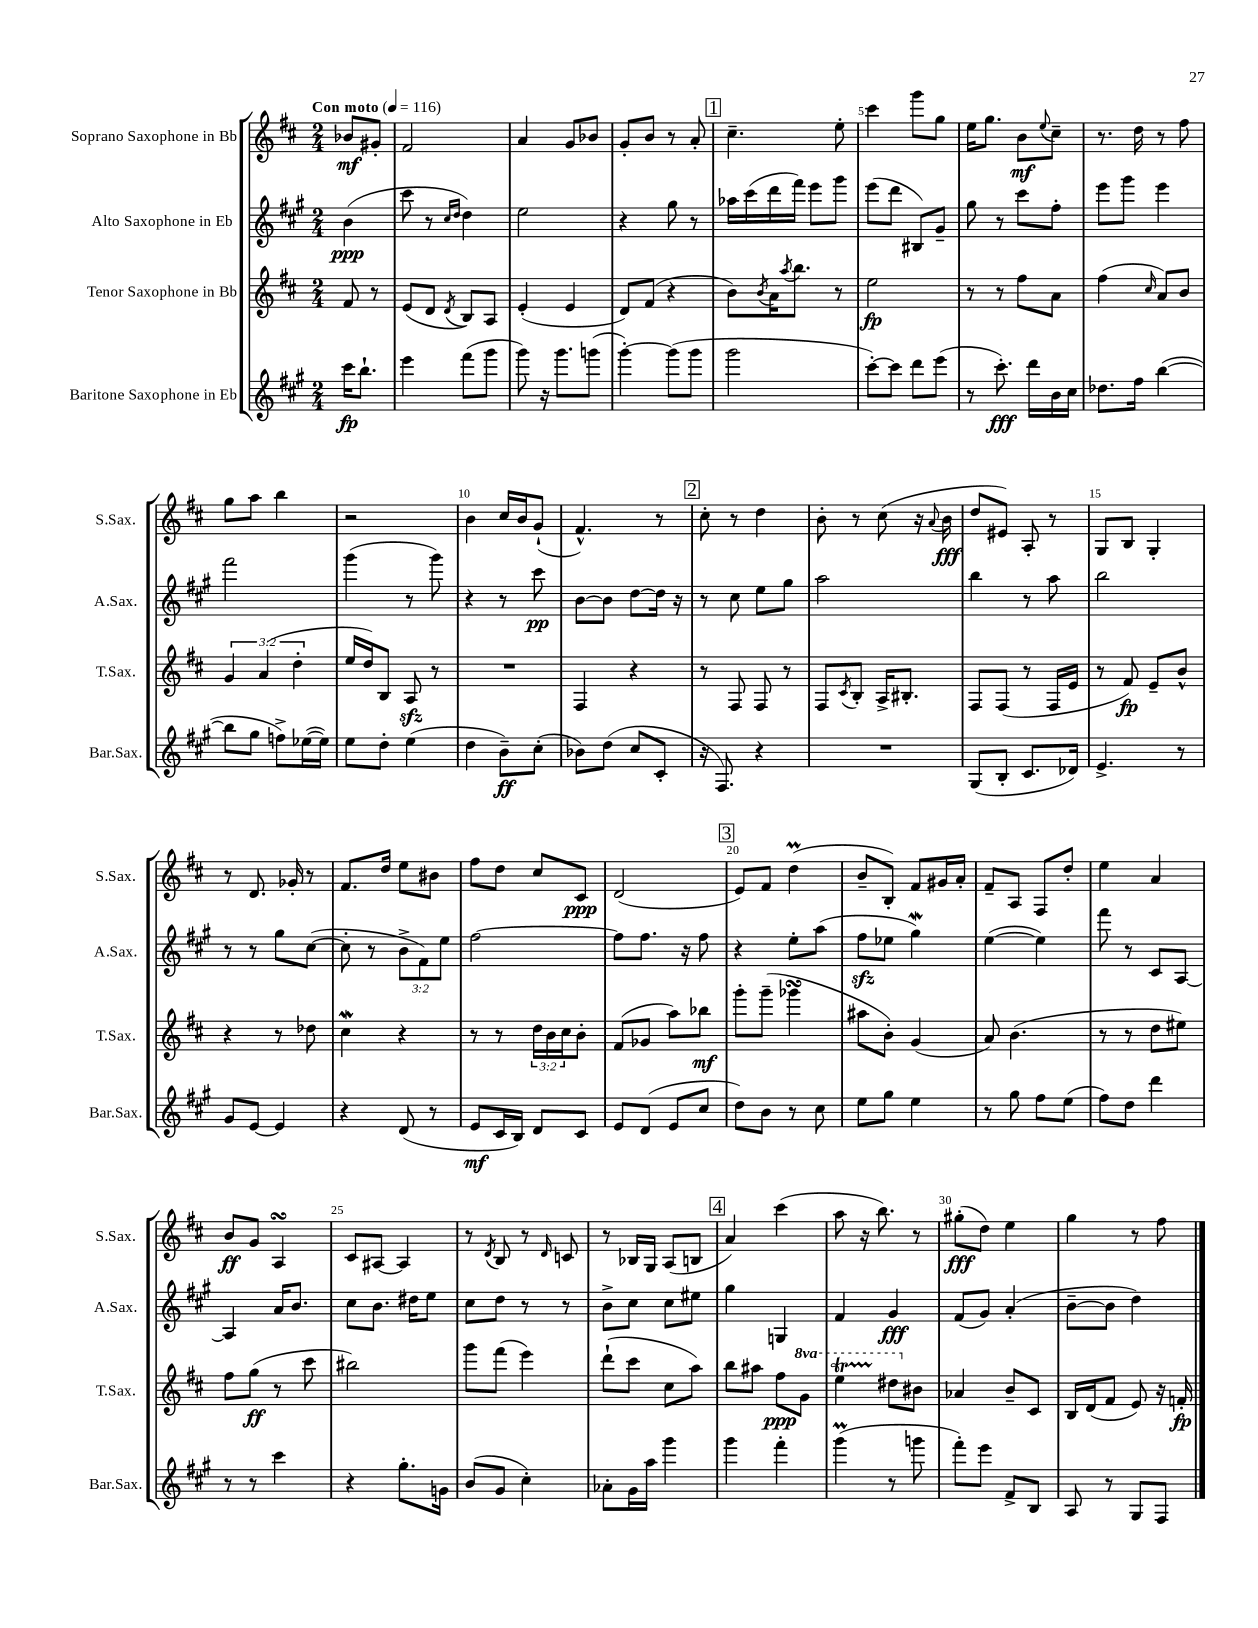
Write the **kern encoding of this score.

**kern	**kern	**kern	**kern
*staff4	*staff3	*staff2	*staff1
*clefG2	*clefG2	*clefG2	*clefG2
*k[f#c#g#]	*k[f#c#]	*k[f#c#g#]	*k[f#c#]
*M2/4	*M2/4	*M2/4	*M2/4
*MM116	*MM116	*MM116	*MM116
16ccc#	8f#	(4b	8b-
8.bb`	.	.	.
.	8r	.	8g#'
=	=	=	=
4eee	(8e	8ccc#	2f#
.	8d	8r	.
.	.	16qqcc#	.
.	8qd	16qqdd	.
(8fff#	8B)	4dd)	.
8ggg#	8A	.	.
=	=	=	=
8ggg#)	(4e'	2ee	4a
16r	.	.	.
8.ggg#	.	.	.
.	4e	.	8g
(8ggg	.	.	8b-
=	=	=	=
[4ggg#')	8d)	4r	8g'
.	(8f#	.	8b
(8ggg#]	4r	8gg#	8r
8ggg#	.	8r	8a'
=	=	=	=
2ggg#	8b)	16aa-	4.cc#~
.	.	(16ccc#	.
.	8qb	.	.
.	16a	16ddd	.
.	8qaa	.	.
.	8.bb	16fff#)	.
.	.	8eee	.
.	8r	8ggg#	8ee'
=	=	=	=
[8ccc#')	2ee	(8eee	4ccc#
8ccc#]	.	8ddd	.
8ddd	.	8B#)	8ggg
(8eee	.	8g#~	8gg
=	=	=	=
8r	8r	8gg#	16ee
.	.	.	8.gg
8.ccc#')	8r	8r	.
.	8ff#	8ccc#	8b
16ddd	.	.	.
.	.	.	8qqee
16b	8a	8ff#'	8cc#~
16cc#	.	.	.
=	=	=	=
8.dd-	(4ff#	8eee	8.r
.	.	8ggg#	.
16ff#	.	.	16dd
.	16qqcc#	.	.
([4bb	8a)	4eee	8r
.	8b	.	8ff#
=	=	=	=
8bb]	6g	2fff#	8gg
8gg#	.	.	8aa
.	(6a	.	.
8ff^)	.	.	4bb
.	6dd'	.	.
([16ee-	.	.	.
16ee-])	.	.	.
=	=	=	=
8ee	16ee	(4ggg#	2r
.	16dd)	.	.
8dd'	8B	.	.
(4ee	8A	8r	.
.	8r	8ggg#)	.
=	=	=	=
4dd	2r	4r	4b
8b~)	.	8r	16cc#
.	.	.	16b
(8cc#'	.	8ccc#	(8g`
=	=	=	=
8b-)	4F#	[8b	4.f#^^)
(8dd	.	8b]	.
8cc#	4r	[8dd	.
8c#'	.	16dd]	8r
.	.	16r	.
=	=	=	=
16r	8r	8r	8cc#'
8.F#)	.	.	.
.	8F#	8cc#	8r
4r	8F#	8ee	4dd
.	8r	8gg#	.
=	=	=	=
2r	8F#	2aa	8b'
.	8qc#	.	.
.	8B'	.	8r
.	16A^	.	(8cc#
.	8.B#'	.	.
.	.	.	16r
.	.	.	8qqa
.	.	.	16b
=	=	=	=
(8G#	8F#	4bb	8dd
8B'	(8F#	.	8e#)
8.c#	8r	8r	8A'
.	16F#	8aa	8r
16d-)	16e	.	.
=	=	=	=
4.e^	8r	2bb	8G
.	8f#)	.	8B
.	8e~	.	4G'
8r	8b^^	.	.
=	=	=	=
8g#	4r	8r	8r
[8e	.	8r	8.d
4e]	8r	8gg#	.
.	.	.	16g-'
.	8dd-	([8cc#	8r
=	=	=	=
4r	4cc#	8cc#']	8.f#
.	.	8r	.
.	.	.	16dd
(8d	4r	12b^	8ee
.	.	12f#)	.
8r	.	.	8b#
.	.	12ee	.
=	=	=	=
8e	8r	[2ff#	8ff#
16c#	8r	.	8dd
16B)	.	.	.
8d	24dd	.	8cc#
.	24b	.	.
.	24cc#	.	.
8c#	8b'	.	8c#
=	=	=	=
8e	(8f#	8ff#]	(2d
(8d	8g-	8.ff#	.
8e	8aa)	.	.
.	.	16r	.
8cc#	8bb-	8ff#	.
=	=	=	=
8dd)	8ggg'	4r	8e)
8b	(8ggg~	.	8f#
8r	4ggg-	8ee'	(4dd
8cc#	.	(8aa	.
=	=	=	=
8ee	8aa#	8ff#	8b~
8gg#	8b')	8ee-	8B')
4ee	(4g	4gg#)	8f#
.	.	.	16g#
.	.	.	16a'
=	=	=	=
8r	8a)	([4ee	8f#~
8gg#	(4.b	.	8A
8ff#	.	4ee])	8F#
(8ee	.	.	8dd'
=	=	=	=
8ff#)	8r	8fff#	4ee
8dd	8r	8r	.
4ddd	8dd	8c#	4a
.	8ee#)	[8A	.
=	=	=	=
8r	8ff#	4A]	8b
8r	(8gg	.	8g
4ccc#	8r	16a	4A
.	.	8.b	.
.	8ccc#	.	.
=	=	=	=
4r	2bb#)	8cc#	8c#
.	.	8.b	[8A#
8.gg#'	.	.	4A#]
.	.	16dd#	.
.	.	8ee	.
16g	.	.	.
=	=	=	=
(8b	8ggg	8cc#	8r
.	.	.	8qd
8g#	(8fff#	8dd	8B
4cc#')	4eee)	8r	8r
.	.	.	16qqd
.	.	8r	8c
=	=	=	=
8a-'	(8ddd`	8b^	8r
16g#	8ccc#	8cc#	16B-
16aa	.	.	16G
4ggg#	8cc#	8cc#	(8A
.	8aa)	8ee#	8B
=	=	=	=
4ggg#	8bb	4gg#	4a)
.	8aa#	.	.
4fff#'	8ff#	4G	(4ccc#
.	8gg	.	.
=	=	=	=
(4ggg#	4eee	4f#	8aa
.	.	.	16r
.	.	.	8.bb)
8r	8ddd#	4g#	.
8ggg	8b#	.	8r
=	=	=	=
8fff#')	4a-	(8f#	(8gg#'
8eee	.	8g#)	8dd)
8f#^	8b~	(4a'	4ee
8B	8c#	.	.
=	=	=	=
8A	16B	[8b~	4gg
.	(16d	.	.
8r	8f#	8b]	.
8G#	8e)	4dd)	8r
8F#	16r	.	8ff#
.	16f'	.	.
==	==	==	==
*-	*-	*-	*-
